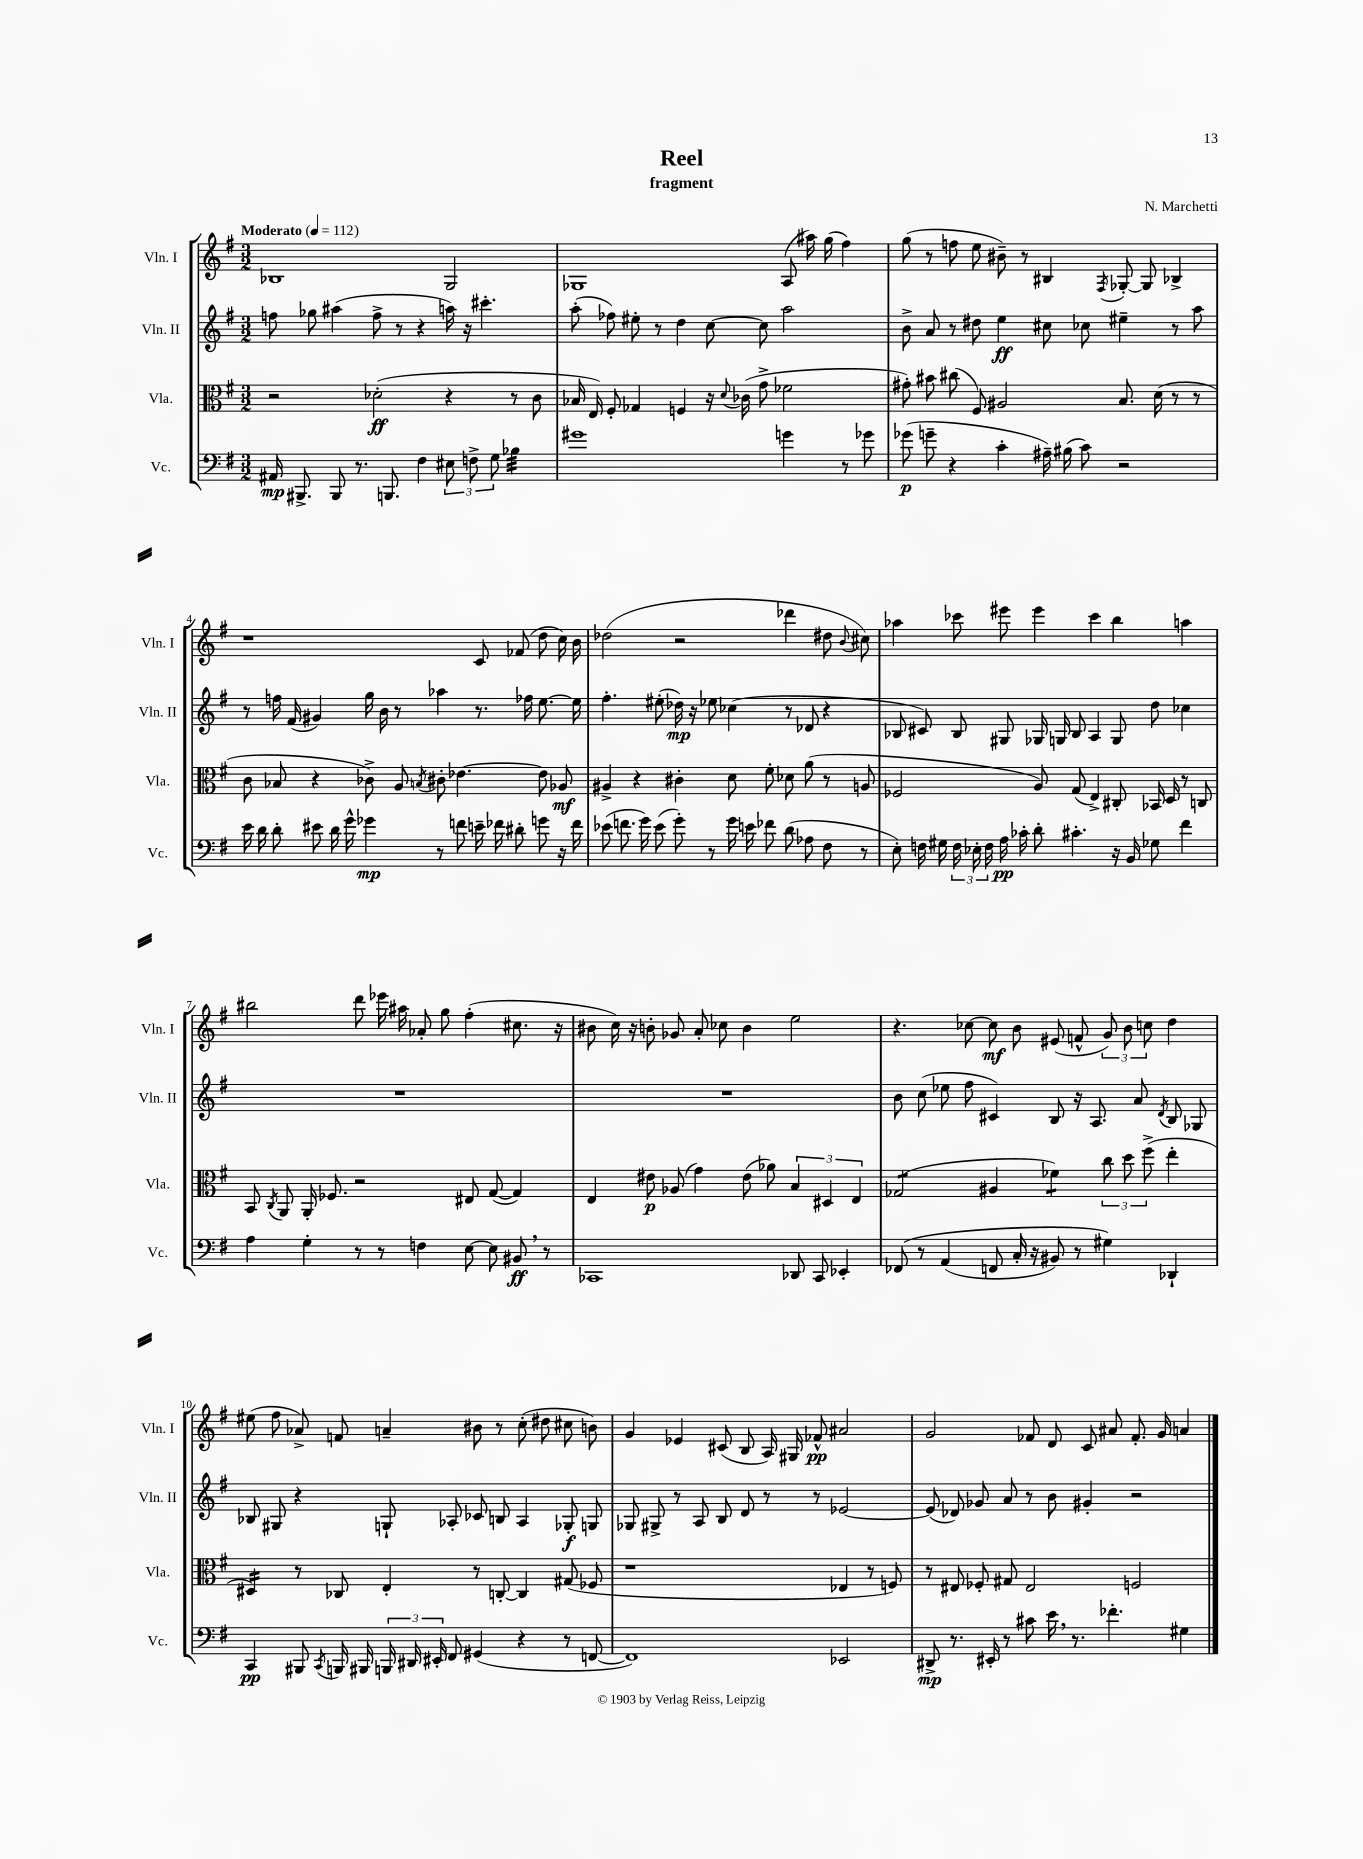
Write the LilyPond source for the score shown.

\header { title = "Reel" composer = "N. Marchetti" subtitle = "fragment" }
<<
\new StaffGroup <<
\new Staff = "s0" \with { instrumentName = "Vln. I" shortInstrumentName = "Vln. I" } {
    \clef treble \key g \major \numericTimeSignature \time 3/2 \tempo "Moderato" 4 = 112
    \autoBeamOff bes1 g2 |
    ges1 a8( ais''16) g''16( fis''4) |
    g''8( r8 f''8 e''8 bis'8--) r8 bis4 \acciaccatura { fis8 } ges8~-. ges8 bes4-> |
    r1 c'8 fes'8( d''8 c''16) b'16 |
    des''2( r2 des'''4 dis''8 \appoggiatura { b'8 } cis''8) |
    aes''4 ces'''8 eis'''8 eis'''4 ces'''4 b''4 a''4 |
    bis''2 d'''8 ees'''16 ais''16 aes'8-. g''8 fis''4-.( cis''8. r16 |
    bis'8 c''16) r16 b'8-. ges'8 a'8-. ces''8 b'4 e''2 |
    r4. ces''8~ ces''8\mf b'8 eis'8( f'8-^ \tuplet 3/2 { g'8) b'8 c''8 } d''4 |
    eis''8( fis''8 aes'8->) f'8 a'4-- bis'8 r8 c''8-.( dis''8 cis''8 b'8) |
    g'4 ees'4 cis'8( b8 a16) gis16 fes'8-^\pp ais'2 |
    g'2 fes'8 d'8 c'8 ais'8 fes'8.-. g'16 a'4 \bar "|." |
}
\new Staff = "s1" \with { instrumentName = "Vln. II" shortInstrumentName = "Vln. II" } {
    \clef treble \key g \major \numericTimeSignature \time 3/2
    \autoBeamOff f''8 ges''8 ais''4( f''8-> r8 r4 a''16) r16 cis'''4.-. |
    a''8-.( fes''8) eis''8-. r8 d''4 c''8~ c''8 a''2 |
    b'8-> a'8 r8 dis''8 e''4\ff cis''8 ces''8 eis''4-- r8 a''8 |
    r8 f''16 fis'16( gis'4) g''16 b'16 r8 aes''4 r8. fes''16 e''8.~ e''16 |
    fis''4.-. eis''8-.( des''16\mp) r16 ees''8 ces''4( r8 des'8 r4 |
    bes8 cis'8) bes8 gis8 ges16 g16 bes8 a4 g8 d''8 ces''4 |
    R1. |
    R1. |
    b'8 c''8( ees''8 fis''8 cis'4) b8 r16 a8. a'8 \acciaccatura { d'8 } b8 ges8 |
    bes8 gis8 r4 g8-! aes8-. ces'8 b8 aes4 ges8-.\f g8 |
    ges8 gis8-> r8 a8 b8 d'8 r8 r8 ees'2~ |
    ees'8( des'8) ges'8 a'8 r8 b'8 gis'4-. r2 \bar "|." |
}
\new Staff = "s2" \with { instrumentName = "Vla." shortInstrumentName = "Vla." } {
    \clef alto \key g \major \numericTimeSignature \time 3/2
    \autoBeamOff r2 des'2-.\ff( r4 r8 c'8 |
    bes16 e16) fis8-. ges4 f4 r16 \appoggiatura { d'8 } ces'16( g'8-> fes'2 |
    gis'8-.) bis'8 cis''8( fis8) ais2 b8. d'16( r8 r8 |
    c'8 bes8 r4 ces'8->) a8 \acciaccatura { b8 } cis'8-. ees'4.~ ees'8 aes8\mf |
    ais4-> r4 cis'4-. d'8 fis'8-. des'8 a'8( r8 a8 |
    fes2 a8) g8( e4->) cis8-. bes,16 d16 r8 c8 |
    b,8 \acciaccatura { c8 } a,8 a,16-. fes8. r2 eis8 g8~( g4) |
    e4 eis'8\p aes8( g'4) eis'8( aes'8) \tuplet 3/2 { b4 dis4 e4 } |
    ges2:8( ais4 fes'4:8) \tuplet 3/2 { c''8 d''8 fis''8->( } e''4-. |
    dis4:16) r8 ces8 e4-. r8 c8~-. c4 gis8( fes8 |
    r1 ees4 r8 f8) |
    r8 eis8 fes8-. gis8 eis2 f2 \bar "|." |
}
\new Staff = "s3" \with { instrumentName = "Vc." shortInstrumentName = "Vc." } {
    \clef bass \key g \major \numericTimeSignature \time 3/2
    \autoBeamOff ais,16\mp bis,,8.-> bis,,8 r8. b,,8. fis4 \tuplet 3/2 { eis8 f8-> g8 } bes4:32 |
    gis'1 g'4 r8 ges'8 |
    ges'8\p( g'8-- r4 c'4-. ais16--) bis16( c'8) r2 |
    e'16 d'16 d'8-. eis'8 d'16 g'16-^ ges'4\mp r8 f'8 e'16-- fes'16 dis'8-. g'8 r16 fes'16 |
    ees'8( f'8. g'16) ees'8( g'8-.) r8 g'16 e'16 fes'8 d'8( aes8 fis8 r8 |
    e8-.) f16 gis16 \tuplet 3/2 { f16 ees16-. f16 } a16\pp ces'16-. d'8-. cis'4.-. r16 b,16 ges8 fis'4 |
    a4 g4-. r8 r8 f4 e8~ e8 bis,8\ff \breathe r8 |
    ces,1 des,8 ces,8 ees,4-. |
    fes,8\( r8 a,4( f,8 c16-. r16 bis,8) r8 gis4\) des,4-! |
    c,4\pp bis,,8 \acciaccatura { c,8 } b,,16 bis,,16 \tuplet 3/2 { b,,16 dis,16 eis,16-. } fis,8 gis,4( r4 r8 f,8~ |
    f,1) ees,2 |
    dis,8->\mp r8. eis,16-. r8 cis'8 e'16 \breathe r8. fes'4.-. gis4 \bar "|." |
}
>>
>>
